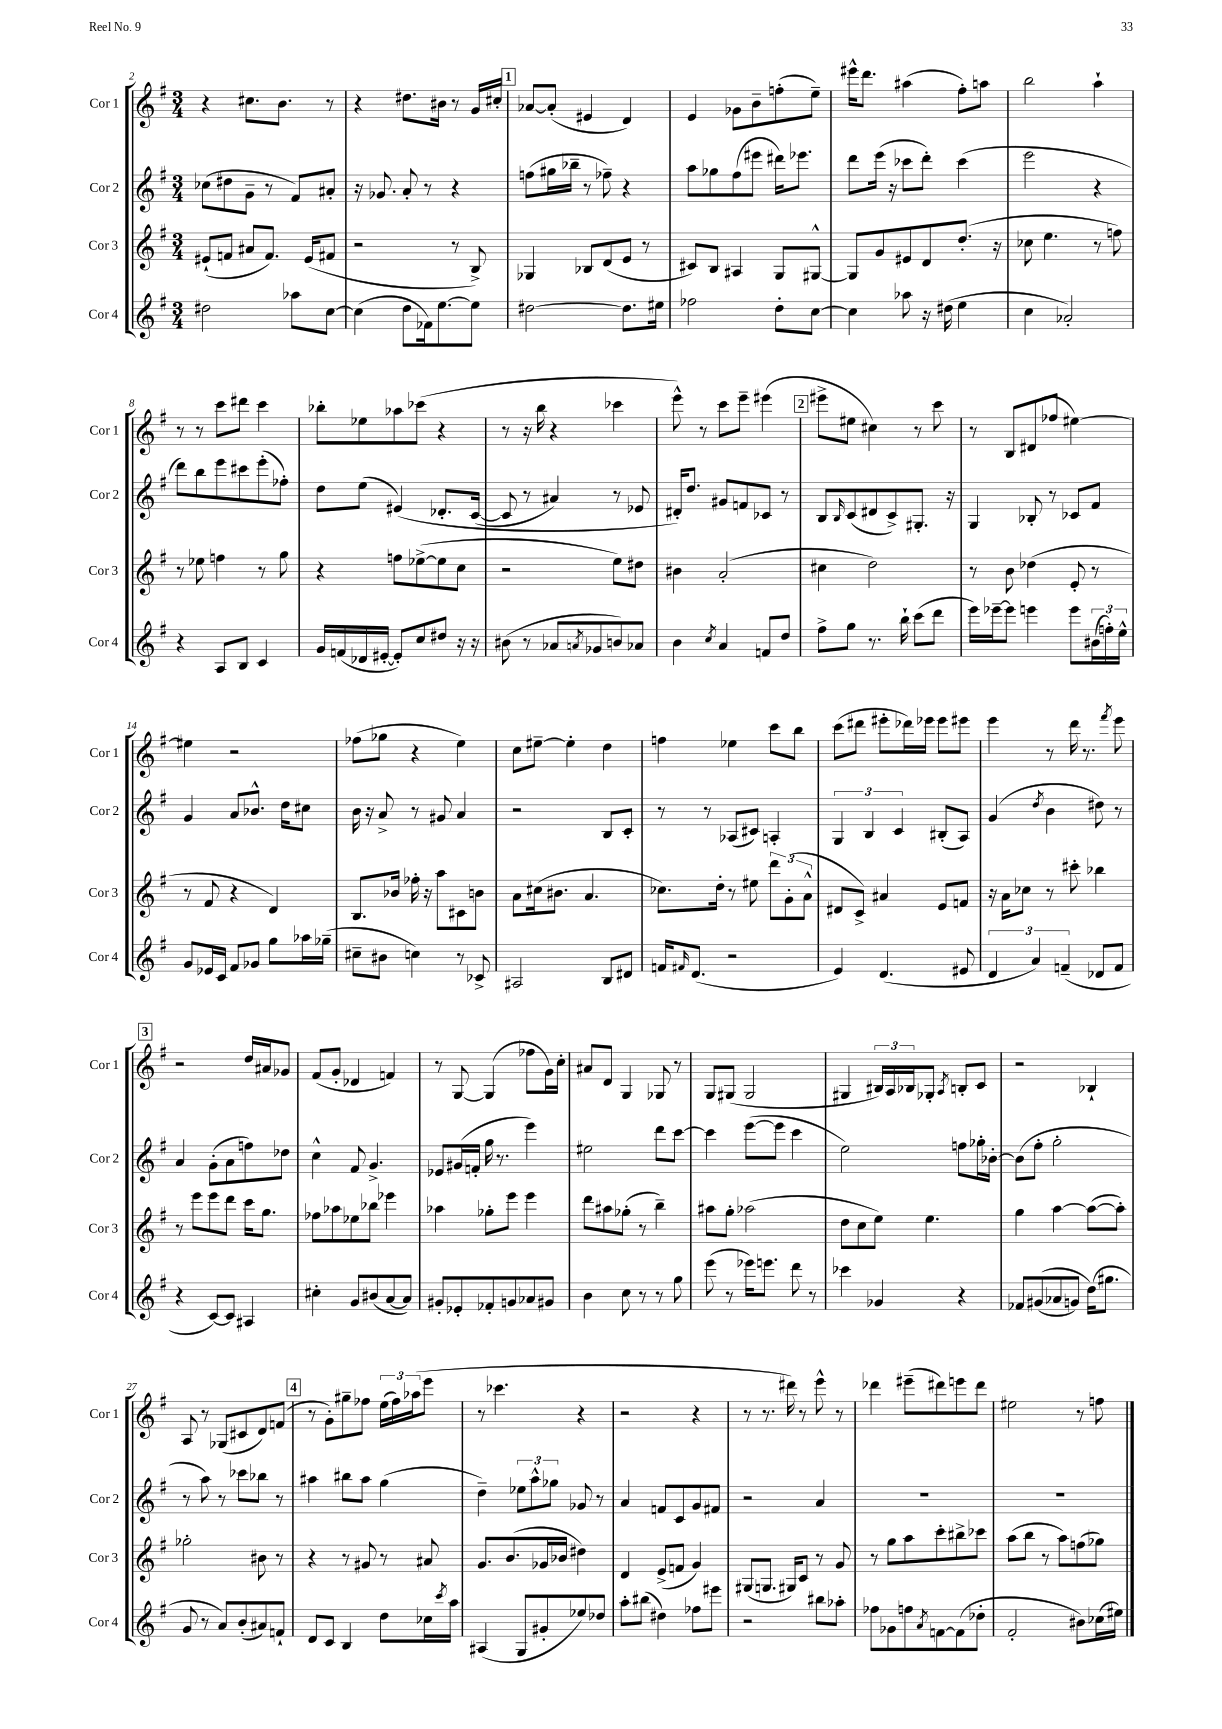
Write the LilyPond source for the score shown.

<<
\new StaffGroup <<
\new Staff = "s0" \with { instrumentName = "Cor 1" shortInstrumentName = "Cor 1" } {
    \clef treble \key g \major \numericTimeSignature \time 3/4
    r4 cis''8. b'8. r8 |
    r4 dis''8. bis'16 r8 g'16 cis''16-. |
    \mark \markup { \box "1" } aes'8~ aes'8-.( eis'4 d'4) |
    e'4 ges'8 b'8-- f''8-.( e''8--) |
    eis'''16-^ d'''8. ais''4( fis''8-.) a''8 |
    b''2 a''4-! |
    r8 r8 c'''8 dis'''8 c'''4 |
    bes''8-. ees''8 aes''8 ces'''8( r4 |
    r8 r16 b''16 r4 ces'''4 |
    e'''8-^) r8 c'''8 e'''8-- eis'''4( |
    \mark \markup { \box "2" } eis'''8-> eis''8 cis''4) r8 c'''8 |
    r8 b8 dis'8( fes''8 eis''4~) |
    eis''4 r2 |
    fes''8( ges''8 r4 e''4) |
    c''8 eis''8~-- eis''4-. d''4 |
    f''4 ees''4 c'''8 b''8 |
    c'''8( dis'''8 eis'''8-. des'''16) ees'''16 ees'''8 eis'''8 |
    e'''4 r8 d'''16 r8. \acciaccatura { fis'''8 } e'''8 |
    \mark \markup { \box "3" } r2 d''16 ais'16 ges'8 |
    fis'8( g'8-. des'4 f'4) |
    r8 g8~ g4( fes''8 g'16) c''16-. |
    ais'8 d'8 g4 ges8 r8 |
    g8 gis8( gis2 |
    gis4 \tuplet 3/2 { bis16) a16 bes16 } ges8-. \acciaccatura { a8 } b8-. c'8 |
    r2 bes4-! |
    a8 r8 ges8( cis'8 d'8) f'8( |
    \mark \markup { \box "4" } r8 g'8-.) gis''8-- fes''8 \tuplet 3/2 { e''16( fes''16) aes''16( } e'''8 |
    r8 ces'''4. r4 |
    r2 r4 |
    r8 r8. dis'''16) r8 e'''8-^ r8 |
    des'''4 eis'''8--( dis'''8) e'''8 dis'''8 |
    eis''2 r8 f''8 \bar "|." |
}
\new Staff = "s1" \with { instrumentName = "Cor 2" shortInstrumentName = "Cor 2" } {
    \clef treble \key g \major \numericTimeSignature \time 3/4
    ces''8( dis''8 g'8-- r8 fis'8) ais'8-. |
    r16 ges'8. a'8-. r8 r4 |
    \mark \markup { \box "1" } f''8( gis''16 bes''16-- r8 fes''8--) r4 |
    a''8 ges''8 fis''8( eis'''8 dis'''16) ees'''8. |
    d'''8 e'''16( r16 ces'''8 d'''8-.) ces'''4( |
    e'''2 r4 |
    d'''8) b''8 e'''8 cis'''8 e'''8-.( fes''8-.) |
    d''8 e''8( eis'4)\( des'8.-. c'16~( |
    c'8 r8 ais'4) r8 ees'8 |
    dis'16-.\) d''8. gis'8 f'8 ces'8 r8 |
    \mark \markup { \box "2" } b8 \grace { b16 } c'8( dis'8 c'8->) gis8.-. r16 |
    g4 bes8-. r8 ces'8 fis'8 |
    g'4 a'8 bes'8.-^ d''16 cis''8 |
    b'16 r16 a'8-> r8 gis'8 a'4 |
    r2 b8 c'8-. |
    r8 r8 aes8( cis'8) a4-. |
    \tuplet 3/2 { g4 b4 c'4 } bis8-.( a8) |
    g'4( \acciaccatura { d''8 } b'4 dis''8) r8 |
    \mark \markup { \box "3" } a'4 g'8-.( a'8 f''8) des''8 |
    c''4-^ fis'8 g'4.-> |
    ees'8 gis'16( f'16-. g''16 r8. e'''4) |
    eis''2 d'''8 c'''8~ |
    c'''4 e'''8~( e'''8 c'''4 |
    e''2) f''8 ges''16-. bes'16~-. |
    bes'8( fis''8-. g''2-. |
    r8 a''8) r8 ces'''8 bes''8 r8 |
    \mark \markup { \box "4" } ais''4 bis''8 ais''8 g''4( |
    d''4--) \tuplet 3/2 { ees''8 a''8-^ ges''8 } ges'8 r8 |
    a'4 f'8 c'8 g'8 fis'8 |
    r2 a'4 |
    R2. |
    R2. \bar "|." |
}
\new Staff = "s2" \with { instrumentName = "Cor 3" shortInstrumentName = "Cor 3" } {
    \clef treble \key g \major \numericTimeSignature \time 3/4
    eis'8-!( f'8 ais'8 f'8.) eis'16( fis'8 |
    r2 r8 b8->) |
    \mark \markup { \box "1" } ges4 bes8 d'8( e'8 r8 |
    cis'8) b8 ais4 g8 gis8~-^ |
    gis8 g'8 eis'8 d'8 d''8.-.( r16 |
    ces''8 e''4. r8 f''8) |
    r8 ees''8 f''4 r8 g''8 |
    r4 f''8 ees''8~->( ees''8 c''8 |
    r2 e''8) dis''8 |
    bis'4 a'2-.( |
    \mark \markup { \box "2" } cis''4 d''2) |
    r8 b'8 des''4( e'8-. r8 |
    r8 fis'8 r4 d'4) |
    b8. bes'16 fes''16-. r16 a''8 cis'8 b'8 |
    a'8 cis''16( bis'8. a'4. |
    ces''8.) d''16-. r8 eis''8 \tuplet 3/2 { d'''8 g'8-.( a'8-^ } |
    dis'8 c'8->) ais'4 e'8 f'8 |
    r16 a'16 ces''8 r8 cis'''8-. bes''4 |
    \mark \markup { \box "3" } r8 e'''8 e'''8 d'''8 c'''16 g''8. |
    fes''8 aes''8 ees''8 bes''8 ees'''4 |
    aes''4 ges''8-. e'''8 e'''4 |
    d'''8 ais''8 ges''8-.( r8 b''4--) |
    ais''8 g''8-. aes''2( |
    d''8 c''8 e''8) e''4. |
    g''4 a''4~ a''8~( a''8-.) |
    ges''2-. bis'8 r8 |
    \mark \markup { \box "4" } r4 r8 gis'8 r8 ais'8 |
    g'8. b'8.( ges'16 bes'16 dis''4) |
    d'4 e'8->( f'8 g'4) |
    gis8( g8. gis16) c'8 r8 g'8 |
    r8 g''8 a''8 c'''8-. bis''8-> ces'''8 |
    a''8( b''8 r8 a''8) f''8( ges''8) \bar "|." |
}
\new Staff = "s3" \with { instrumentName = "Cor 4" shortInstrumentName = "Cor 4" } {
    \clef treble \key g \major \numericTimeSignature \time 3/4
    dis''2 aes''8 c''8~ |
    c''4( d''8 fes'16) e''8.~ e''8 |
    \mark \markup { \box "1" } dis''2~ dis''8. eis''16 |
    fes''2 d''8-. c''8~ |
    c''4 aes''8 r16 dis''16( e''4 |
    c''4 aes'2-.) |
    r4 a8 b8 c'4 |
    g'16 f'16( des'16 eis'16~-. eis'8-.) c''8 dis''8 r16 r16 |
    bis'8( r8 aes'8 \acciaccatura { a'8 } ges'8 b'8) aes'8 |
    b'4 \acciaccatura { c''8 } a'4 f'8 d''8 |
    \mark \markup { \box "2" } fis''8-> g''8 r8. b''16-! c'''8( d'''8 |
    e'''16) ees'''16~-- ees'''8 e'''4 e'''8 \tuplet 3/2 { bis'16( f''16-.) e''16-^ } |
    g'8 ees'16 c'16 fis'8 ges'8 g''8 aes''16 ges''16--( |
    cis''8-- bis'8 c''4) r8 ces'8-> |
    ais2 b8 dis'8 |
    f'16 \grace { fis'16 } d'8.( r2 |
    e'4) d'4.( eis'8 |
    \tuplet 3/2 { d'4 a'4) f'4--( } des'8 f'8 |
    \mark \markup { \box "3" } r4 c'8~) c'8 ais4 |
    cis''4-. g'8 bis'8( a'8~ a'8) |
    gis'8-. ees'8-. fes'8-. g'8 aes'8 gis'8 |
    b'4 c''8 r8 r8 g''8 |
    e'''8( r8 ees'''16) e'''8. d'''8 r8 |
    ces'''4 ges'4 r4 |
    fes'8 gis'8(\( aes'8 g'8) d''16(\) gis''8. |
    g'8 r8 a'8) b'8-.( ais'8) f'8-! |
    \mark \markup { \box "4" } d'8 c'8 b4 d''8 ces''16 \acciaccatura { c'''8 } a''16 |
    ais4( g8 gis'8-. ees''8) des''8 |
    a''8-. bis''8( dis''4) fes''8 eis'''8 |
    r2 bis''8 aes''8-. |
    fes''8 ges'8 f''8 \acciaccatura { a'8 } f'8~ f'8( des''8-. |
    fis'2-. bis'8) ces''16( eis''16) \bar "|." |
}
>>
>>
\layout { \context { \Score currentBarNumber = #2 } }
